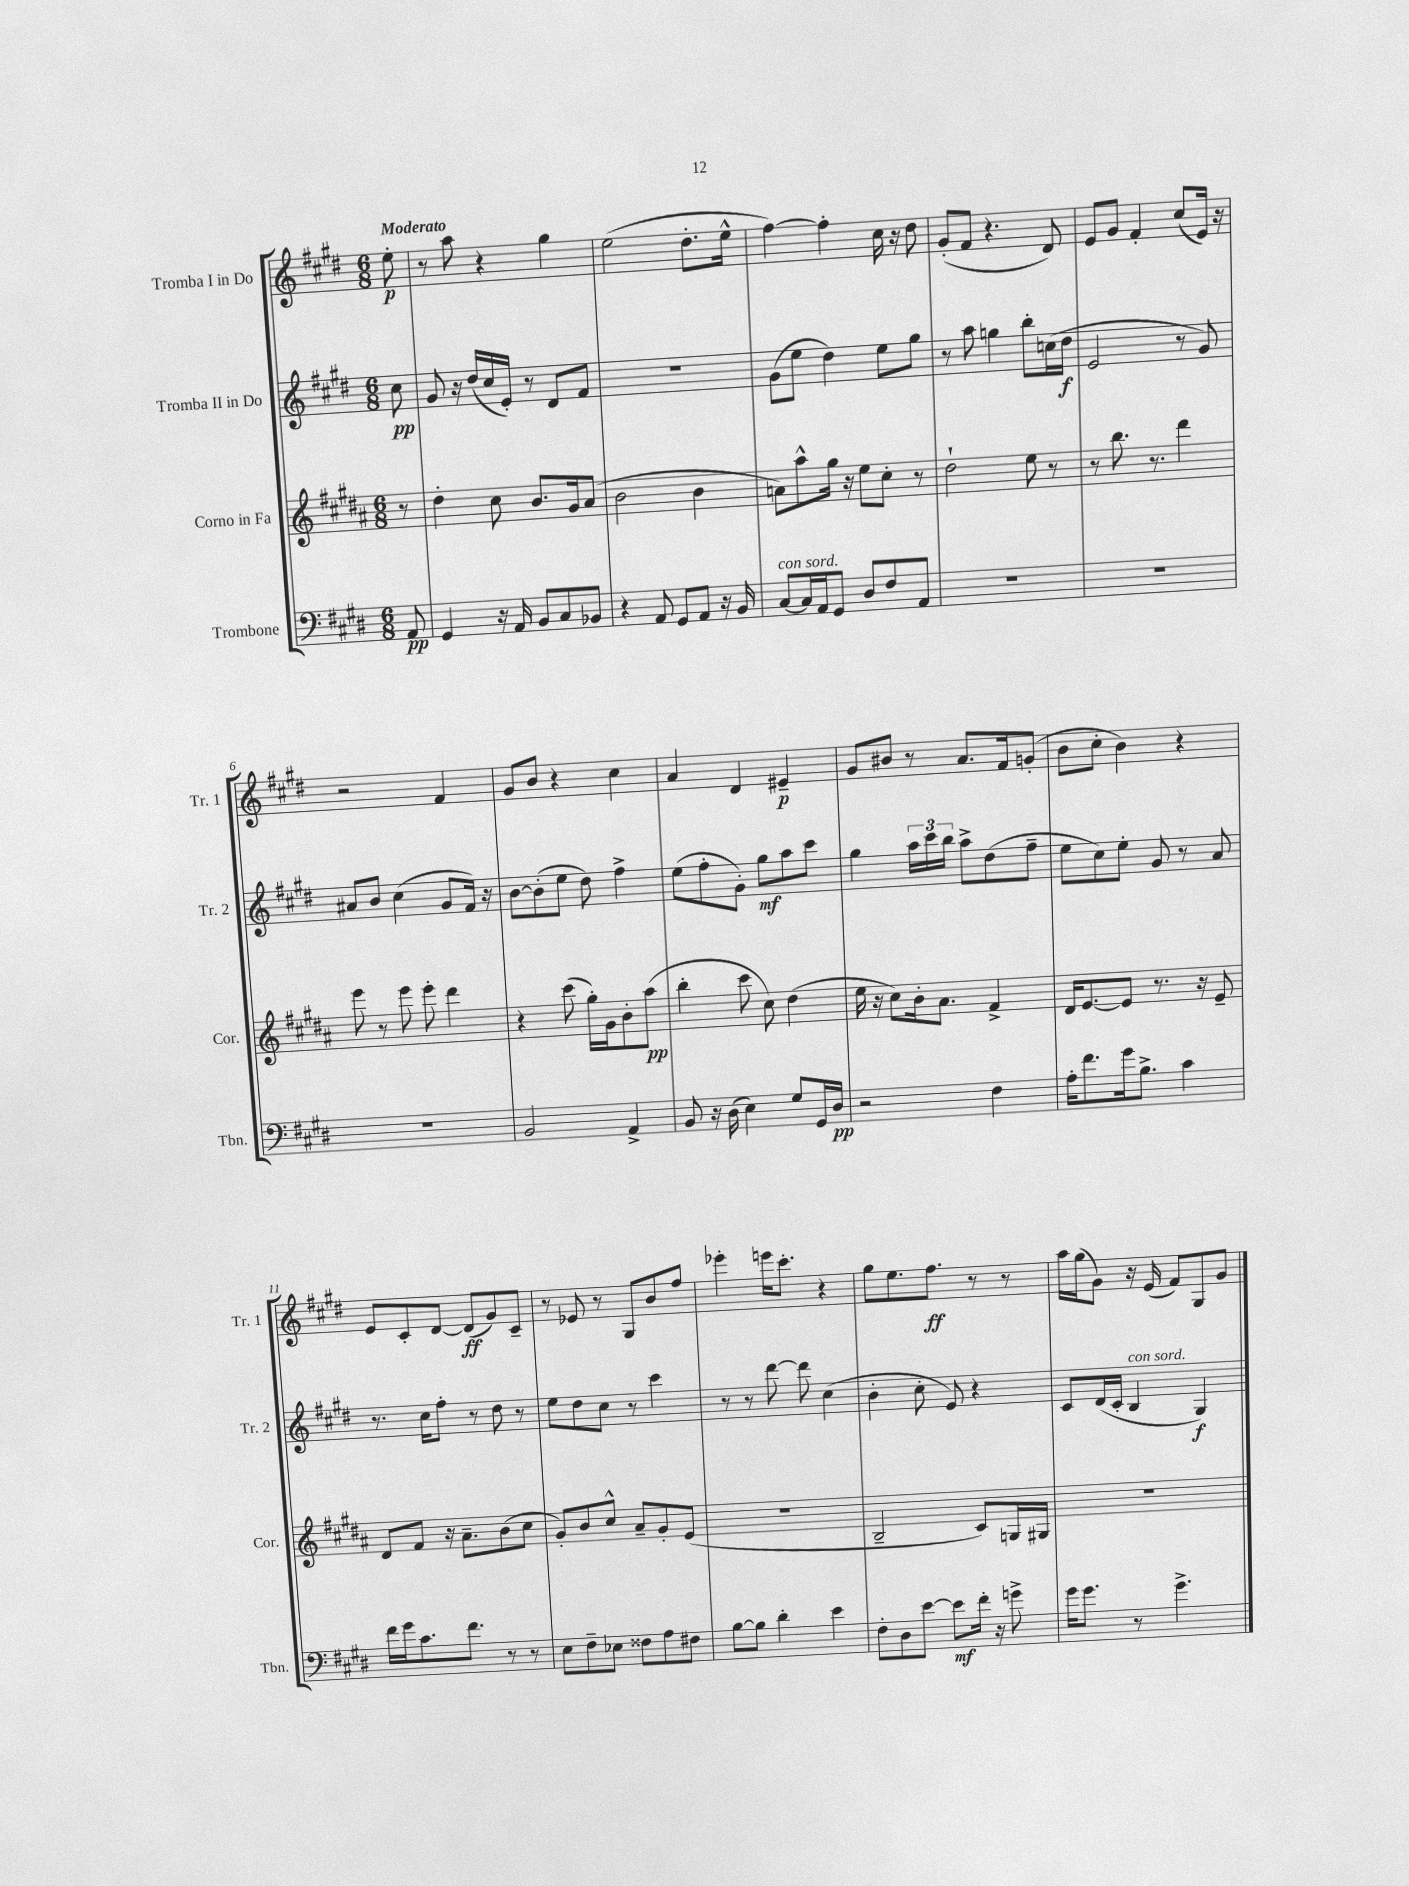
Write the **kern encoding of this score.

**kern	**dynam	**kern	**dynam	**kern	**dynam	**kern	**dynam
*part4	*part4	*part3	*part3	*part2	*part2	*part1	*part1
*staff4	*staff4	*staff3	*staff3	*staff2	*staff2	*staff1	*staff1
*I"Trombone	*	*I"Corno in Fa	*	*I"Tromba II in Do	*	*I"Tromba I in Do	*
*I'Tbn.	*	*I'Cor.	*	*I'Tr. 2	*	*I'Tr. 1	*
*clefF4	*	*clefG2	*	*clefG2	*	*clefG2	*
*k[f#c#g#d#]	*	*k[f#c#g#d#a#]	*	*k[f#c#g#d#]	*	*k[f#c#g#d#]	*
*M6/8	*	*M6/8	*	*M6/8	*	*M6/8	*
=	=	=	=	=	=	=	=
!	!	!	!	!	!	!LO:TX:a:B:t=Moderato	!
8AA/	pp	8r	.	8cc#\	pp	8ee'\	p
=1	=1	=1	=1	=1	=1	=1	=1
4GG#/	.	4dd#'\	.	8g#/	.	8r	.
.	.	.	.	16r	.	8aa\	.
.	.	.	.	(16dd#/LL	.	.	.
16r	.	8cc#\	.	16cc#/	.	4r	.
16AA/	.	.	.	16e'/JJ)	.	.	.
8BB/L	.	8.b/L	.	8r	.	.	.
8C#/	.	.	.	8d#/L	.	4gg#\	.
.	.	16g#/k	.	.	.	.	.
8BB-X/J	.	(8a#/J	.	8f#/J	.	.	.
=2	=2	=2	=2	=2	=2	=2	=2
4r	.	2b\	.	2.r	.	(2ee\	.
8AA/	.	.	.	.	.	.	.
8GG#/L	.	.	.	.	.	.	.
8AA/J	.	4b\	.	.	.	8.dd#'\L	.
16r	.	.	.	.	.	.	.
16BB/	.	.	.	.	.	16ee^^\Jk	.
=3	=3	=3	=3	=3	=3	=3	=3
!LO:TX:a:i:t=con sord.	!	!	!	!	!	!	!
[8C#/L	.	8an\L)	.	(8g#\L	.	[4ff#\)	.
16C#/L]	.	8aa#^^\	.	8ee\J	.	.	.
16AA/J	.	.	.	.	.	.	.
8GG#/J	.	16gg#\Jk	.	4dd#\)	.	4ff#'\]	.
.	.	16r	.	.	.	.	.
8D#/L	.	8ee\L	.	.	.	.	.
8F#/	.	8cc#'\J	.	8ee\L	.	16cc#\	.
.	.	.	.	.	.	16r	.
8AA/J	.	8r	.	8gg#\J	.	8dd#\	.
=4	=4	=4	=4	=4	=4	=4	=4
2.r	.	2dd#`\	.	8r	.	(8g#'/L	.
.	.	.	.	8aa\	.	8f#/J	.
.	.	.	.	4ggn\	.	4.r	.
.	.	8ee\	.	8bb'\L	.	.	.
.	.	8r	.	(16ccn\L	.	8d#/)	.
.	.	.	.	16dd#\JJ	f	.	.
=5	=5	=5	=5	=5	=5	=5	=5
2.r	.	8r	.	2e/	.	8e/L	.
.	.	8.bb\	.	.	.	8g#/J	.
.	.	.	.	.	.	4f#'/	.
.	.	8.r	.	.	.	.	.
.	.	4ddd#\	.	8r	.	(8cc#/L	.
.	.	.	.	8g#/)	.	16e/Jk)	.
.	.	.	.	.	.	16r	.
!!LO:LB:g=z
=6	=6	=6	=6	=6	=6	=6	=6
2.r	.	8eee\	.	8a#X/L	.	2r	.
.	.	8r	.	8b/J	.	.	.
.	.	8eee\	.	(4cc#\	.	.	.
.	.	8eee'\	.	.	.	.	.
.	.	4ddd#\	.	8g#/L	.	4f#/	.
.	.	.	.	16f#/Jk)	.	.	.
.	.	.	.	16r	.	.	.
=7	=7	=7	=7	=7	=7	=7	=7
2BB/	.	4r	.	[8b\L	.	8g#/L	.
.	.	.	.	(8b'\]	.	8b/J	.
.	.	(8ccc#\	.	8ee\J	.	4r	.
.	.	16gg#'\LL)	.	8dd#\)	.	.	.
.	.	16g#\J	.	.	.	.	.
4AA^/	.	8b'\	.	4ff#^\	.	4cc#\	.
.	.	(8aa#\J	pp	.	.	.	.
=8	=8	=8	=8	=8	=8	=8	=8
8BB/	.	4bb'\	.	(8ee\L	.	4a/	.
16r	.	.	.	8ff#'\	.	.	.
(16D#\	.	.	.	.	.	.	.
4E\)	.	8ccc#\	.	8g#'\J)	.	4d#/	.
.	.	8cc#\)	.	8gg#\L	mf	.	.
8G#/L	.	(4dd#\	.	8aa\	.	4e#X~/	p
16GG#/L	.	.	.	8ccc#\J	.	.	.
16D#/JJ	pp	.	.	.	.	.	.
=9	=9	=9	=9	=9	=9	=9	=9
2r	.	16ee\	.	4gg#\	.	8g#/L	.
.	.	16r	.	.	.	.	.
.	.	8cc#\L)	.	.	.	8b#X/J	.
.	.	16b'\k	.	24aa\LL	.	8r	.
.	.	.	.	24ccc#\	.	.	.
.	.	8.a#\J	.	.	.	.	.
.	.	.	.	24bb\JJ	.	.	.
.	.	.	.	8aa^\L	.	8.a/L	.
4F#\	.	4f#^/	.	(8dd#\	.	.	.
.	.	.	.	.	.	16f#/k	.
.	.	.	.	8ff#~\J	.	(8gn'/J	.
=10	=10	=10	=10	=10	=10	=10	=10
16A'\KL	.	16d#/KL	.	8ee\L	.	8b\L	.
8.f#\	.	[8.e/	.	.	.	.	.
.	.	.	.	8cc#\)	.	8cc#'\J	.
16g#\k	.	8e/J]	.	8ee'\J	.	4b\)	.
8.B^\J	.	.	.	.	.	.	.
.	.	8.r	.	8g#/	.	.	.
4c#\	.	.	.	8r	.	4r	.
.	.	16r	.	.	.	.	.
.	.	8e~/	.	8a/	.	.	.
!!LO:LB:g=z
=11	=11	=11	=11	=11	=11	=11	=11
16f#\LL	.	8d#/L	.	8.r	.	8e/L	.
16g#\J	.	.	.	.	.	.	.
8.c#\	.	8f#/J	.	.	.	8c#'/	.
.	.	.	.	16cc#\KL	.	.	.
.	.	16r	.	8ff#'\J	.	[8d#/J	.
8.f#\J	.	8.a#~\L	.	.	.	.	.
.	.	.	.	8r	.	(8d#/L]	ff
8r	.	(8b\	.	8dd#\	.	8g#/)	.
8r	.	8cc#\J	.	8r	.	8c#~/J	.
=12	=12	=12	=12	=12	=12	=12	=12
8E\L	.	8g#'/L)	.	8ee\L	.	8r	.
8F#~\	.	8b/	.	8dd#\	.	8e-X/	.
8E-X\J	.	8cc#^^/J	.	8cc#\J	.	8r	.
8F##X\L	.	8a#~/L	.	8r	.	8G#/L	.
8A\	.	8g#'/	.	4ccc#\	.	8b/	.
8F#X\J	.	(8e/J	.	.	.	8ff#/J	.
=13	=13	=13	=13	=13	=13	=13	=13
[8B\L	.	2.r	.	8r	.	4eee-X'\	.
8B\J]	.	.	.	8r	.	.	.
4d#'\	.	.	.	[8ddd#\	.	16eeen\KL	.
.	.	.	.	.	.	8.ccc#'\J	.
.	.	.	.	8ddd#\]	.	.	.
4e\	.	.	.	(4cc#\	.	4r	.
=14	=14	=14	=14	=14	=14	=14	=14
8F#'\L	.	2B~/	.	4b'\	.	8gg#\L	.
8D#\	.	.	.	.	.	8.ee\	.
[8e\J	.	.	.	8cc#'\	.	.	.
.	.	.	.	.	.	8.ff#\J	ff
8e\L]	mf	.	.	8e/)	.	.	.
16f#'\Jk	.	8c#/L)	.	4r	.	8r	.
16r	.	.	.	.	.	.	.
8gn^\	.	16Gn/L	.	.	.	8r	.
.	.	16G#X/JJ	.	.	.	.	.
=15	=15	=15	=15	=15	=15	=15	=15
16g#\KL	.	2.r	.	8c#/L	.	16aa\LL	.
8.g#\J	.	.	.	.	.	(16gg#\J	.
.	.	.	.	(16d#/L	.	8g#\J)	.
.	.	.	.	16c#'/JJ	.	.	.
!	!	!	!	!LO:TX:a:i:t=con sord.	!	!	!
8r	.	.	.	4B/	.	16r	.
.	.	.	.	.	.	(16e/	.
4.g#^\	.	.	.	.	.	8f#/L)	.
.	.	.	.	4G#/)	f	8G#/	.
.	.	.	.	.	.	8g#/J	.
==	==	==	==	==	==	==	==
*-	*-	*-	*-	*-	*-	*-	*-
